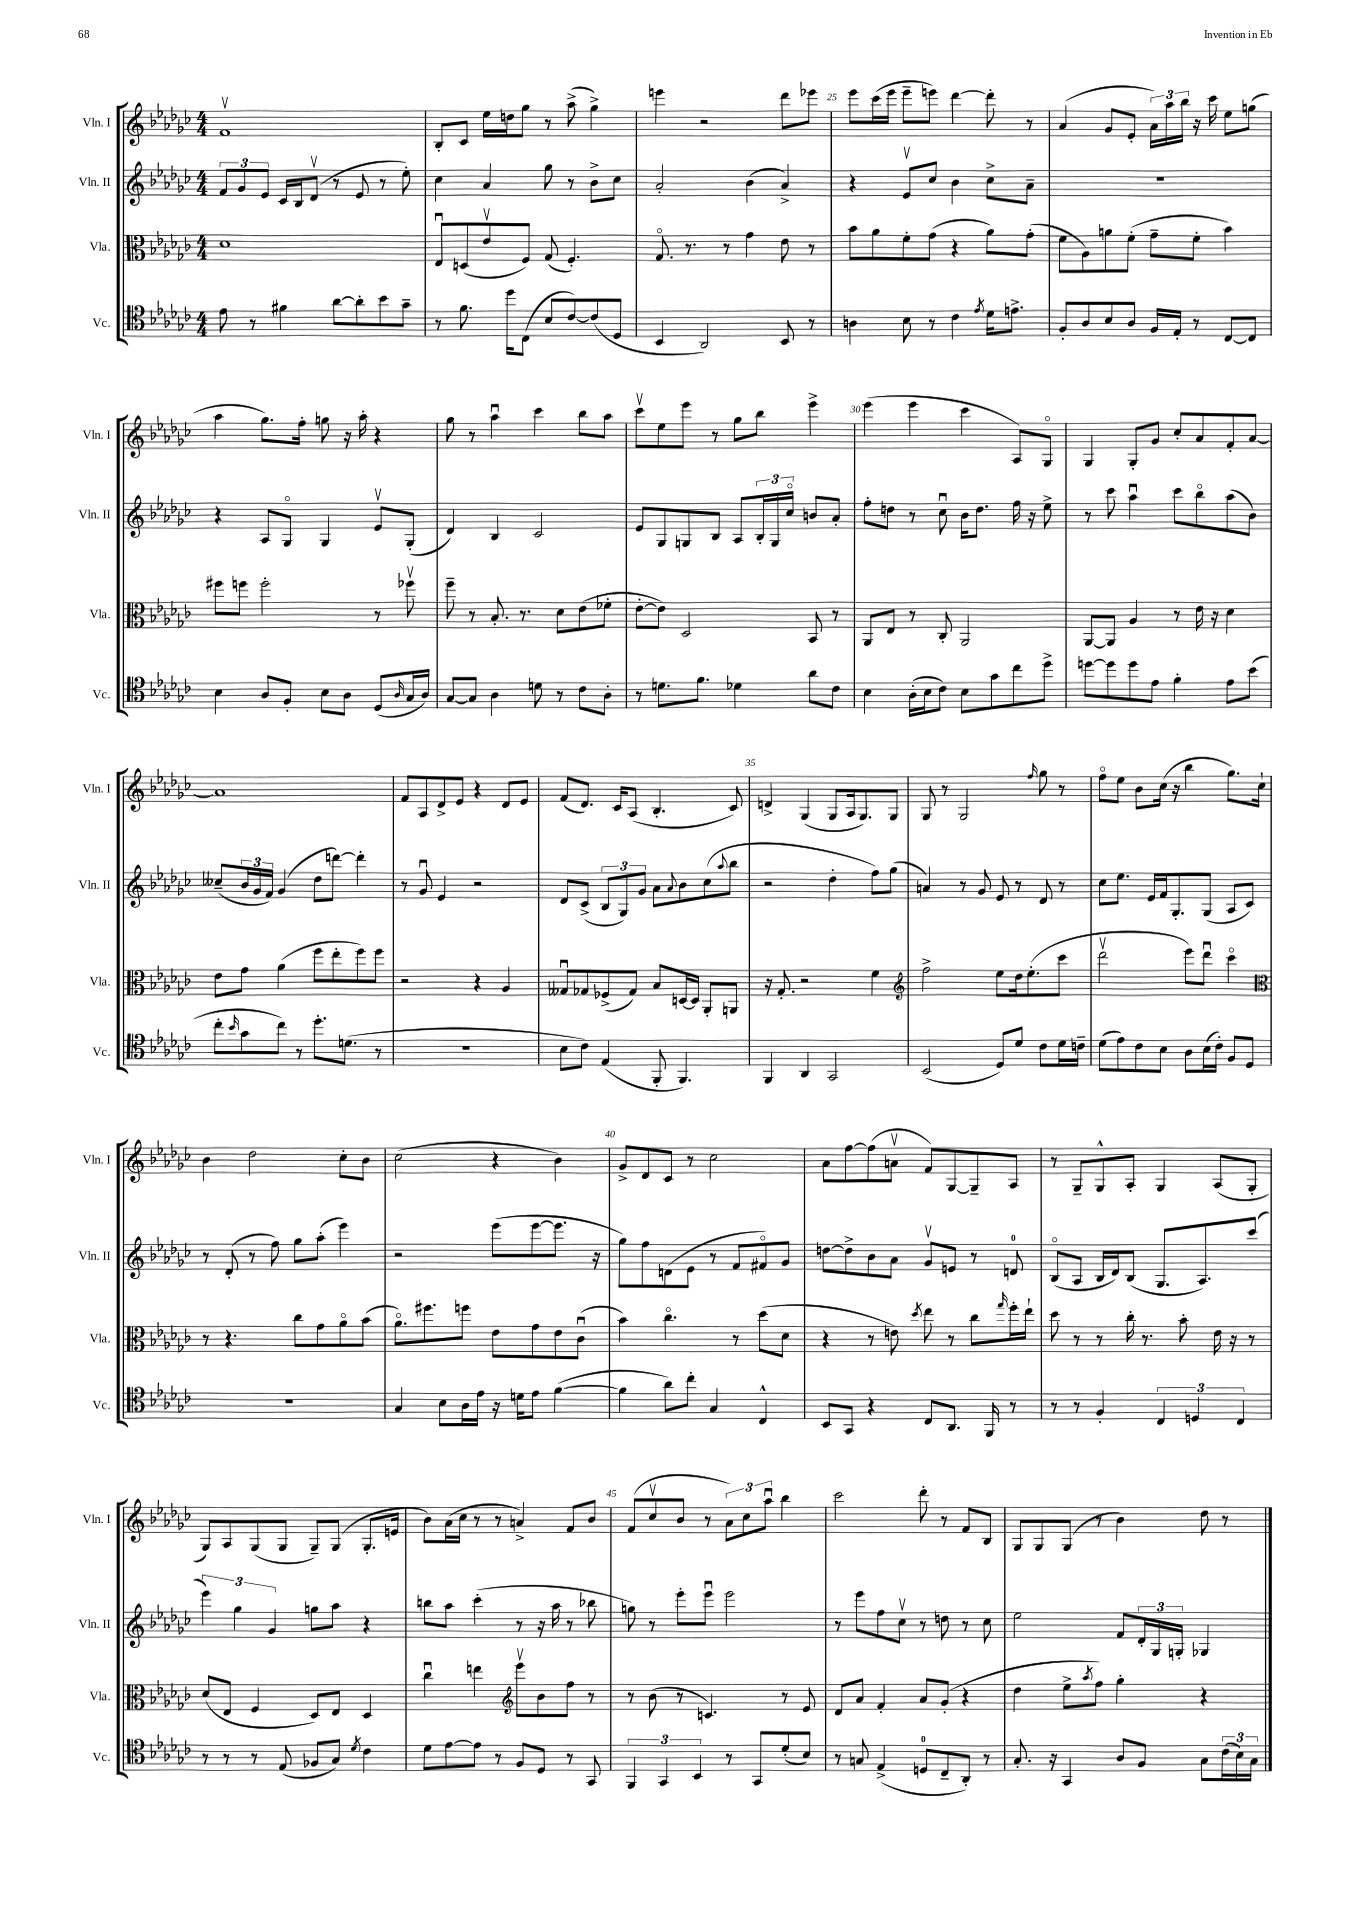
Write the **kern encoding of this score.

**kern	**kern	**kern	**kern
*staff4	*staff3	*staff2	*staff1
*clefC4	*clefC3	*clefG2	*clefG2
*k[b-e-a-d-g-c-]	*k[b-e-a-d-g-c-]	*k[b-e-a-d-g-c-]	*k[b-e-a-d-g-c-]
*M4/4	*M4/4	*M4/4	*M4/4
8e-\	1d-	12f/L	1fv
.	.	12g-/	.
8r	.	.	.
.	.	12e-/J	.
4f#\	.	16c-/LL	.
.	.	16B-/J	.
.	.	(8d-v/J	.
[8a-\L	.	8r	.
8a-'\]	.	8e-/	.
8b-\	.	8r	.
8g-~\J	.	8ee-'\)	.
=	=	=	=
8r	8E-u/L	4cc-\	8B-'/L
8.f\	(8D/	.	8c-/J
.	8e-v/	4a-/	16ee-\LL
16dd-\LK	.	.	16dd\J
(8C-\J	8F/J)	.	8gg-\J
8B-/L	(8G-/	8gg-\	8r
[8c-/)	4.F'/)	8r	(8aa-^\
(8c-/]	.	8b-^\L	4gg-^\)
8D-/J	.	8cc-\J	.
=	=	=	=
4BB-/	8.G-o/	2a-'/	4eee\
.	8.r	.	.
2AA-/)	.	.	2r
.	8r	.	.
.	4g-\	(4b-\	.
8BB-/	8e-\	4a-^/)	8ddd-\L
8r	8r	.	8eee-\J
=	=	=	=
4A\	8b-\L	4r	8eee-\L
.	8a-\	.	(16ccc-\L
.	.	.	16eee-\JJ
8B-\	8f'\	8e-v/L	8eee-~\L
8r	(8g-\J	8cc-/J	8eee\J)
4c-\	4r	4b-\	[4ddd-\
8qe-/	.	.	.
16d-\LK	8a-\L)	8cc-^\L	8ddd-'\]
8.e^\J	.	.	.
.	(8g-'\J	8a-~\J	8r
=	=	=	=
8F'/L	8f\L	1r	(4a-/
8A-/	8A-\)	.	.
8B-/	8a\	.	8g-/L
8A-/J	(8f'\J	.	8e-'/J
16F/LL	8g-~\L	.	24a-\LL)
.	.	.	24aa-\
16E-'/JJ	.	.	.
.	.	.	24bb-\JJ
8r	8f'\J	.	16r
.	.	.	16ccc-\
[8C-/L	4b-\)	.	8ee-\L
8C-/]J	.	.	(8gg\J
=	=	=	=
4B-\	8ff#\L	4r	4aa-\
.	8ff\J	.	.
8A-/L	2ff'\	8A-/L	8.gg-\L)
8F'/J	.	8G-o/J	.
.	.	.	16ff'\Jk
8B-\L	.	4G-/	8gg\
8A-\J	.	.	16r
.	.	.	16aa-'\
(8D-/L	8r	8e-v/L	4r
16qqA-/	.	.	.
16G-/L	8ff-v\	(8G-'/J	.
16A-/JJ)	.	.	.
=	=	=	=
[8G-/L	8ff~\	4d-/)	8gg-\
8G-/]J	8r	.	8r
4A-\	8.B-'/	4B-/	4aa-u\
.	8.r	.	.
8d\	.	2c-/	4ccc-\
8r	8d-\L	.	.
8c-\L	(8e-\	.	8bb-\L
8A-'\J	8f-'\J	.	8aa-\J
=	=	=	=
8r	[8e-'\L	8e-/L	8ccc-v\L
8.d\L	8e-\]J)	8G-/	8ee-\
.	2D-/	8G/	8eee-\J
8.f\J	.	.	.
.	.	8B-/J	8r
4d-\	.	8A-/L	8gg-\L
.	.	24B-'/L	8bb-\J
.	.	24G/	.
.	.	24cc-o/JJ	.
8a-\L	8BB-/	8b/L	4eee-^\
8c-\J	8r	8a-'/J	.
=	=	=	=
4B-\	8AA-/L	8ff'\L	(4eee-\
.	8E-/J	8dd\J	.
(16A-'\LL	8r	8r	4eee-\
16B-\J	.	.	.
8c-\J)	8C-'/	8cc-u\	.
8B-\L	2AA-/	16b-\LK	4ccc-\
.	.	8.dd\J	.
8g-\	.	.	.
8cc-\	.	16ff\	8A-/L)
.	.	16r	.
8dd-^\J	.	8ee-^\	8G-o/J
=	=	=	=
[8dd\L	[8AA-/L	8r	4G-/
8dd\]	8AA-/]J	8ccc-\	.
8dd\	4A-/	4aa-u\	8G-'/L
8e-\J	.	.	8g-/J
4f'\	8r	8ccc-\L	8cc-'/L
.	16e-\	8bb-o\	8a-/
.	16r	.	.
8e-\L	4d-\	(8aa-\	8f'/
(8b-\J	.	8b-\J)	[8a-/J
=	=	=	=
8cc-'\L	8e-\L	(8cc--~/L	1a-]
16qqb-/	.	.	.
8g-\	8g-\J	24b-/L	.
.	.	24g-/	.
.	.	24f/JJ)	.
8cc-\J)	(4a-\	(4g-/	.
8r	.	.	.
8.dd-'\L	8ff\L	8dd-\L	.
.	8ee-'\	[8ddd\J)	.
(8.d\J	.	.	.
.	8ff\)	4ddd'\]	.
8r	8ff\J	.	.
=	=	=	=
1r	2r	8r	8f/L
.	.	8g-u/	8A-/
.	.	4e-/	8d-^/
.	.	.	8e-/J
.	4r	2r	4r
.	4A-/	.	8d-/L
.	.	.	8e-/J
=	=	=	=
8B-\L	8G--u/L	8d-/L	(8f/L
8c-\J)	8G-/	(8c-^/J	8.d-/J)
(4E-/	(8F-^/	12B-/L	.
.	.	.	16c-/LK
.	.	12G-/)	.
.	8G-/J)	.	(8A-/J
.	.	12g-/J	.
8FF'/	8B-/L	8a-\L	4.B-'/
.	.	8qqa-/	.
4.FF/)	[16D/L	8b-\	.
.	16D/]JJ	.	.
.	8AA-'/L	(8cc-\	.
.	.	8qqaa-/	.
.	8AA/J	8bb-\J	8c-/)
=	=	=	=
4FF/	16r	2r	4d^/
.	8.G-'/	.	.
4AA-/	2r	.	(4G-/
2GG-/	.	4dd-'\	8G-/L
.	.	.	16A-/k
.	.	.	8.G-/)
.	4f\	8ff\L)	.
.	.	(8gg-\J	8G-/J
=	=	=	=
*	*clefG2	*	*
(2BB-/	2ff^\	4a/)	8G-/
.	.	.	8r
.	.	8r	2G-/
.	.	8g-/	.
8D-/L)	8ee-\L	8e-/	.
8d-/J	16dd-\k	8r	.
.	(8.ee-'\	.	.
.	.	.	16qqff/
8c-\L	.	8d-/	8gg-\
16d-\L	8ccc-\J	8r	8r
16c~\JJ	.	.	.
=	=	=	=
(8d-\L	2ddd-v\	8cc-\L	8ffo\L
8e-\)	.	8.ee-\J	8ee-\J
8c-\	.	.	8b-\L
.	.	16e-/LL	.
8B-\J	.	16f/J	(16cc-\Jk
.	.	8.G-'/	16r
8A-\L	8eee-\L)	.	4bb-\
(16B-\L	8ddd-u\J	(8G-/J	.
16c-'\JJ)	.	.	.
8F/L	4ccc-o\	8A-/L	8.gg-\L)
8D-/J	.	8c-/J)	.
.	.	.	16cc-`\Jk
=	=	=	=
*	*clefC3	*	*
1r	8r	8r	4b-\
.	4.r	(8d-'/	.
.	.	8r	2dd-\
.	.	8ff\)	.
.	8cc-\L	8gg-\L	.
.	8g-\	(8aa-'\J	.
.	8a-o\	4eee-\)	8cc-'\L
.	(8b-\J	.	8b-\J
=	=	=	=
4G-/	8.a-o\L)	2r	(2cc-\
.	8.ff#\	.	.
8B-\L	.	.	.
16A-\L	8ff\J	.	.
16e-\JJ	.	.	.
16r	8e-\L	(8eee-\L	4r
16d\LK	.	.	.
8e-\J	8g-\	[8eee-\	.
([4f\	8e-\	8.eee-\]J	4b-\)
.	(8c-u\J	.	.
.	.	16r	.
=	=	=	=
4f\]	4b-\)	8gg-\L)	8g-^/L
.	.	8ff\	8d-/
8a-\L)	4.cc-o\	(8d\	8c-/J
8cc-'\J	.	8e-\J	8r
4G-/	.	8r	2cc-\
.	8r	8f/L	.
4C-^^/	(8dd-\L	8f#o/)	.
.	8d-\J	8g-/J	.
=	=	=	=
8BB-/L	4r	[8dd\L	8a-\L
8GG-/J	.	8dd^\]	[8ff\
4r	8r	8b-\	(8ff\]
.	8e\)	8a-\J	8av\J
.	8qdd-/	.	.
8C-/L	8ee-\	8g-v/L	8f/L)
8.AA-/J	8r	8e/J	[8G-/
.	8cc-\L	8r	8G-~/]
16FF/	.	.	.
.	16qqgg-/	.	.
8r	16ff'\L	8d/	8A-/J
.	16ee-`\JJ	.	.
=	=	=	=
8r	8dd-\	(8B-o/L	8r
8r	8r	8A-/J	8G-~/L
4F'/	8r	16B-/LL	8G-^^/
.	.	16d-/J)	.
.	16cc-'\	(8B-/J	8A-'/J
.	8.r	.	.
6C-/	.	8.G-/L	4G-/
.	8b-'\	.	.
6D/	.	.	.
.	.	8.A-/)	.
.	16e-\	.	(8A-/L
.	16r	.	.
6C-/	.	.	.
.	8r	(8ccc-/J	8G-'/J
=	=	=	=
8r	(8d-/L	6eee-\)	8G-/L)
8r	8E-/J	.	8A-/
.	.	6gg-\	.
8r	4F/	.	(8G-/
.	.	6g-/	.
(8E-/	.	.	8G-/J
8F-/L	8D-/L)	8gg\L	8G-~/L)
8G-/J)	8E-/J	8aa-\J	(8G-/J
8qd-/	.	.	.
4c-\	4D-/	4r	8.G-'/L
.	.	.	16e/Jk
=	=	=	=
8d-\L	4cc-u\	8bb\L	8b-\L)
[8e-\	.	8aa-\J	(16a-\L
.	.	.	16cc-\JJ
8e-\]J	4ee\	(4ccc-'\	8r
8r	.	.	8r
*	*clefG2	*	*
8F/L	8eee-v\L	8r	4a^/)
8D-/J	8b-\	16r	.
.	.	16aa-\	.
8r	8ff\J	8r	8f/L
8GG-/	8r	8bb-\	8b-/J
=	=	=	=
6FF/	8r	8gg\)	(8f/L
.	(8b-\	8r	8cc-v/
6GG-/	.	.	.
.	8r	8eee-'\L	8b-/J
6BB-/	.	.	.
.	4.c/)	8eee-u\J	8r
8r	.	2eee-\	12a-\L)
.	.	.	12cc-\
8GG-/L	.	.	.
.	.	.	12aa-u\J
(8d-'/	8r	.	4bb-\
8B-/J)	8e-/	.	.
=	=	=	=
8r	8d-/L	8r	2ccc-\
8G/	8a-/J	8eee-\L	.
(4E-^/	4f'/	8ff\	.
.	.	8cc-v\J	.
8D/L	8a-/L	8r	8ddd-'\
8C-~/	(8g-'/J	8dd\	8r
8AA-'/J)	4r	8r	8f/L
8r	.	8cc-\	8B-/J
=	=	=	=
8.G-'/	4dd-\	2ee-\	8G-/L
.	.	.	8G-/
16r	.	.	.
4GG-/	8ee-^\L	.	(8G-/J
.	8qaa-/	.	.
.	8ff\J)	.	8r
8A-/L	4gg-'\	8f/L	4b-\)
8F/J	.	24d-'/L	.
.	.	24G-/	.
.	.	24G'/JJ	.
8G-\L	4r	4G-/	8dd-\
(24c-\L	.	.	8r
24B-\)	.	.	.
24G-\JJ	.	.	.
==	==	==	==
*-	*-	*-	*-
